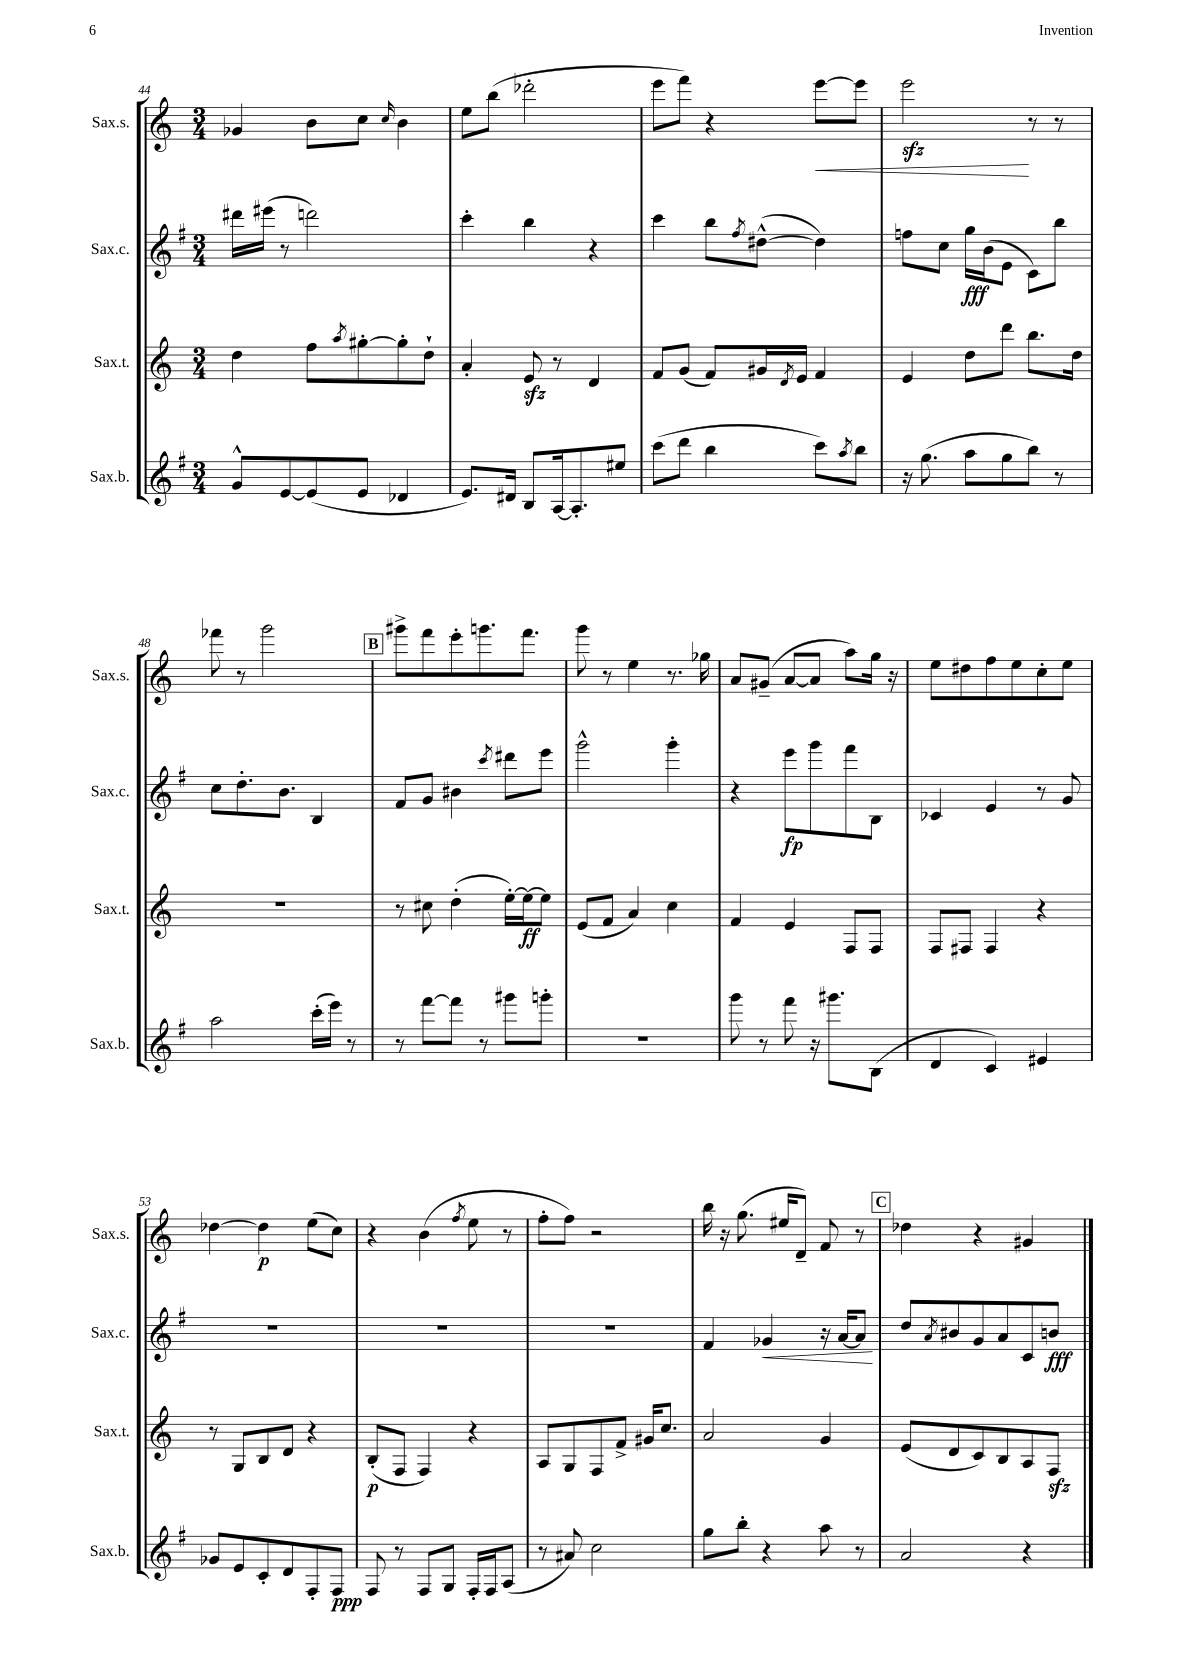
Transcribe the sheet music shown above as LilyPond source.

<<
\new StaffGroup <<
\new Staff = "s0" \with { instrumentName = "Sax.s." shortInstrumentName = "Sax.s." } {
    \clef treble \key c \major \numericTimeSignature \time 3/4
    ges'4 b'8 c''8 \grace { c''16 } b'4 |
    e''8 b''8( des'''2-. |
    e'''8 f'''8) r4 e'''8~\< e'''8 |
    e'''2\sfz\! r8 r8 |
    fes'''8 r8 g'''2 |
    \mark \markup { \box "B" } gis'''8-> f'''8 e'''8-. g'''8. f'''8. |
    g'''8 r8 e''4 r8. ges''16 |
    a'8 gis'8--( a'8~ a'8 a''8) g''16 r16 |
    e''8 dis''8 f''8 e''8 c''8-. e''8 |
    des''4~ des''4\p e''8( c''8) |
    r4 b'4( \acciaccatura { f''8 } e''8 r8 |
    f''8-. f''8) r2 |
    b''16 r16 g''8.( eis''16 d'8--) f'8 r8 |
    \mark \markup { \box "C" } des''4 r4 gis'4 \bar "|." |
}
\new Staff = "s1" \with { instrumentName = "Sax.c." shortInstrumentName = "Sax.c." } {
    \clef treble \key g \major \numericTimeSignature \time 3/4
    dis'''16 eis'''16( r8 d'''2) |
    c'''4-. b''4 r4 |
    c'''4 b''8 \acciaccatura { fis''8 } dis''8~-^( dis''4) |
    f''8 c''8 g''16\fff b'16( e'8 c'8) b''8 |
    c''8 d''8.-. b'8. b4 |
    \mark \markup { \box "B" } fis'8 g'8 bis'4 \acciaccatura { c'''8 } dis'''8 e'''8 |
    g'''2-^ g'''4-. |
    r4 e'''8\fp g'''8 fis'''8 b8 |
    ces'4 e'4 r8 g'8 |
    R2. |
    R2. |
    R2. |
    fis'4 ges'4\< r16 a'16~ a'8\! |
    \mark \markup { \box "C" } d''8 \acciaccatura { a'8 } bis'8 g'8 a'8 c'8 b'8\fff \bar "|." |
}
\new Staff = "s2" \with { instrumentName = "Sax.t." shortInstrumentName = "Sax.t." } {
    \clef treble \key c \major \numericTimeSignature \time 3/4
    d''4 f''8 \acciaccatura { a''8 } gis''8~-. gis''8-. d''8-! |
    a'4-. e'8\sfz r8 d'4 |
    f'8 g'8( f'8) gis'16 \acciaccatura { d'8 } e'16 f'4 |
    e'4 d''8 d'''8 b''8. d''16 |
    R2. |
    \mark \markup { \box "B" } r8 cis''8 d''4-.( e''16~-.) e''16~\ff e''8 |
    e'8( f'8 a'4) c''4 |
    f'4 e'4 f8 f8 |
    f8 fis8 fis4 r4 |
    r8 g8 b8 d'8 r4 |
    b8-.\p( f8 f4) r4 |
    a8 g8 f8 f'8-> gis'16 c''8. |
    a'2 g'4 |
    \mark \markup { \box "C" } e'8( d'8 c'8) b8 a8 f8\sfz \bar "|." |
}
\new Staff = "s3" \with { instrumentName = "Sax.b." shortInstrumentName = "Sax.b." } {
    \clef treble \key g \major \numericTimeSignature \time 3/4
    g'8-^ e'8~ e'8( e'8 des'4 |
    e'8.) dis'16 b8 a16~ a8.-. eis''8 |
    c'''8( d'''8 b''4 c'''8) \acciaccatura { a''8 } b''8 |
    r16 g''8.( a''8 g''8 b''8) r8 |
    a''2 c'''16-.( e'''16) r8 |
    \mark \markup { \box "B" } r8 fis'''8~ fis'''8 r8 gis'''8 g'''8-. |
    R2. |
    g'''8 r8 fis'''8 r16 gis'''8. b8( |
    d'4 c'4) eis'4 |
    ges'8 e'8 c'8-. d'8 fis8-. fis8\ppp |
    fis8 r8 fis8 g8 fis16-. fis16 a8( |
    r8 ais'8) c''2 |
    g''8 b''8-. r4 a''8 r8 |
    \mark \markup { \box "C" } a'2 r4 \bar "|." |
}
>>
>>
\layout { \context { \Score currentBarNumber = #44 } }
